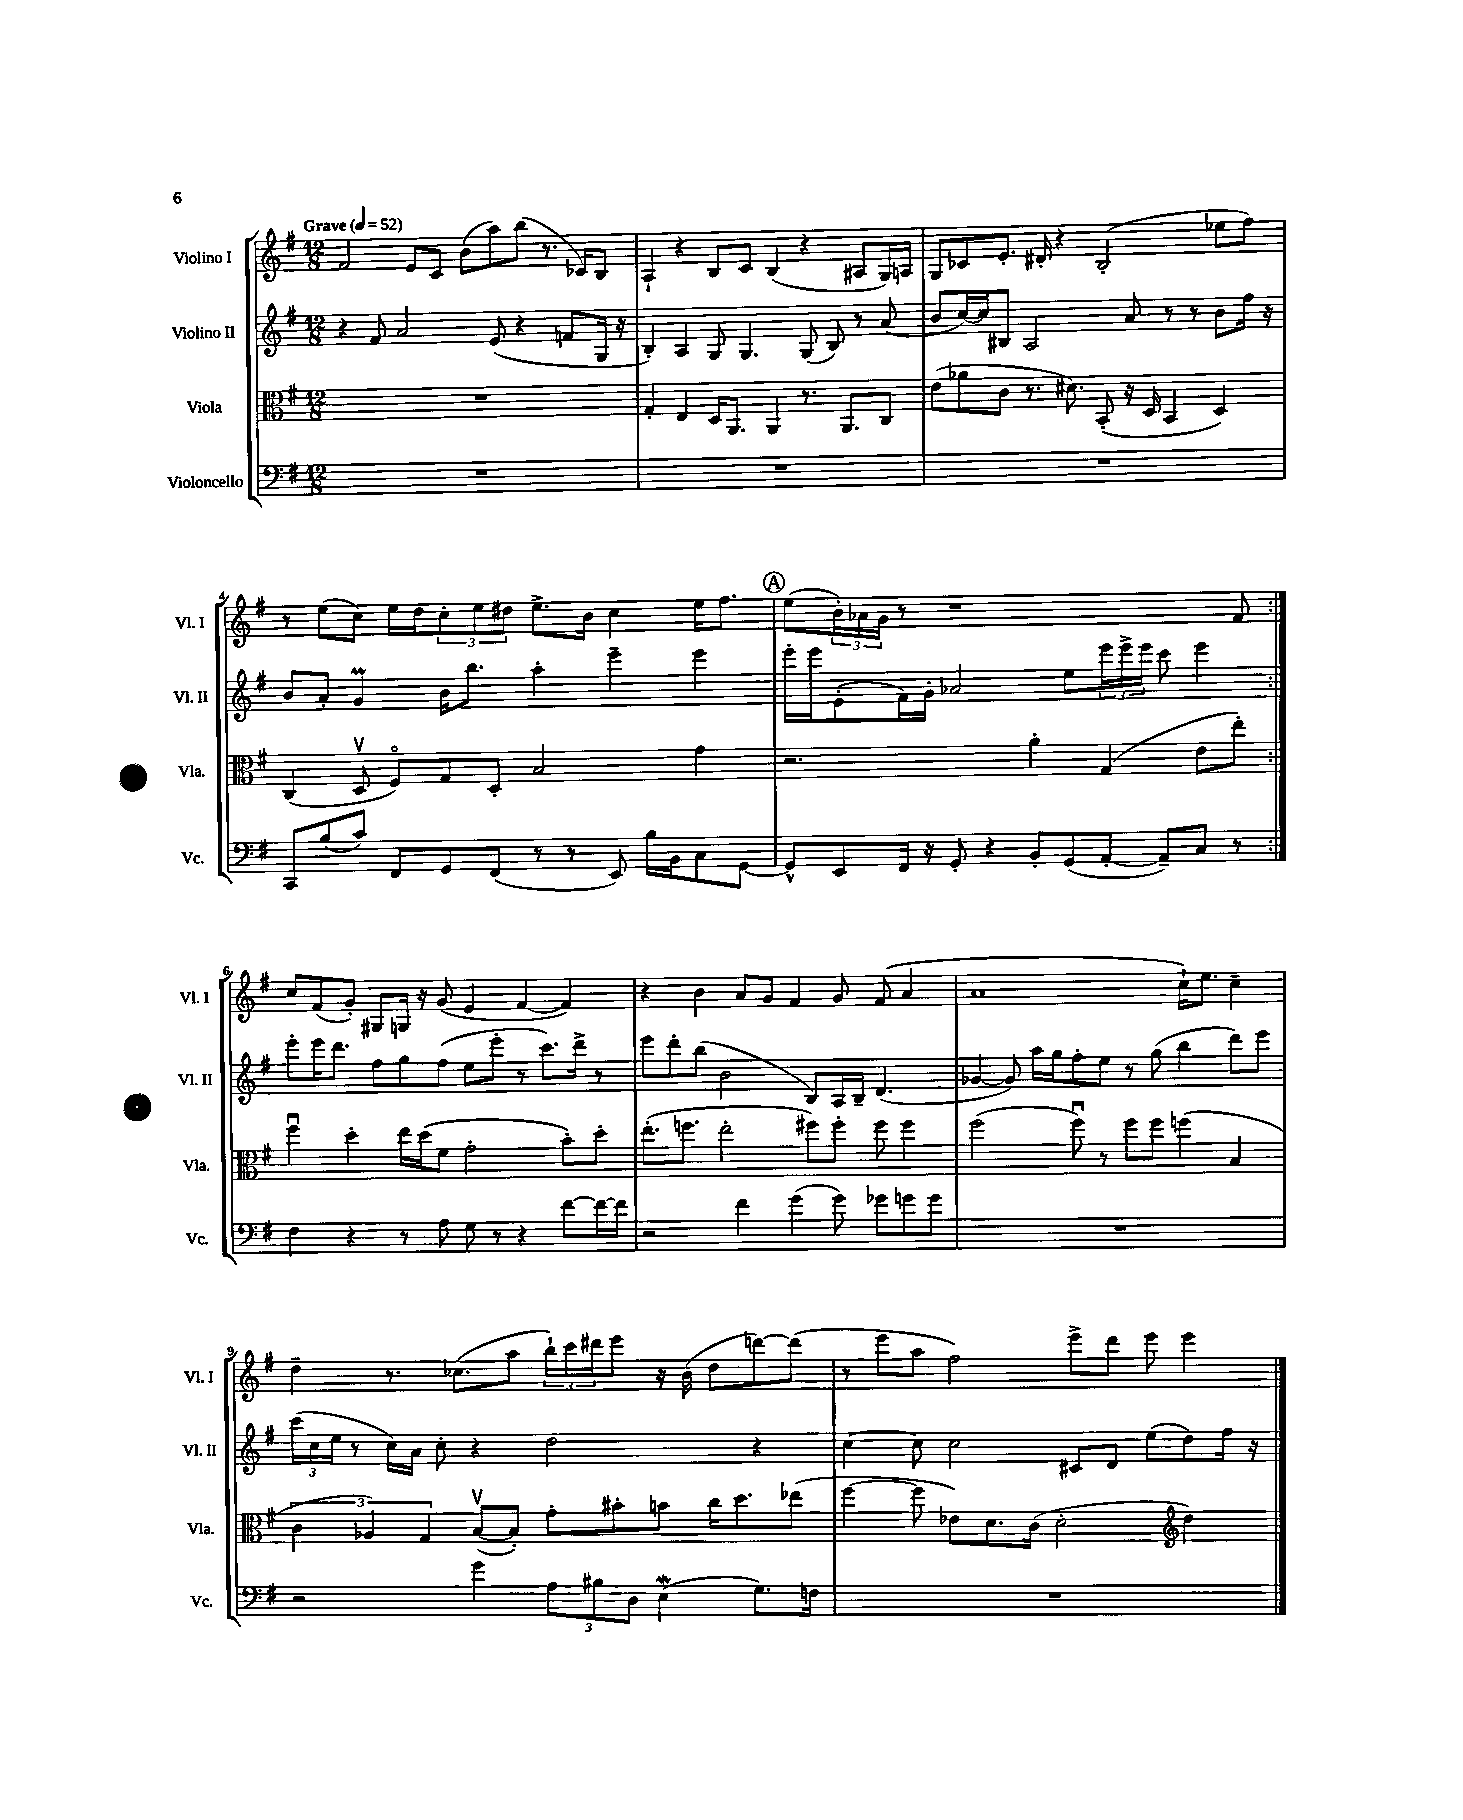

**kern	**kern	**kern	**kern
*part4	*part3	*part2	*part1
*staff4	*staff3	*staff2	*staff1
*I"Violoncello	*I"Viola	*I"Violino II	*I"Violino I
*I'Vc.	*I'Vla.	*I'Vl. II	*I'Vl. I
*clefF4	*clefC3	*clefG2	*clefG2
*k[f#]	*k[f#]	*k[f#]	*k[f#]
*M12/8	*M12/8	*M12/8	*M12/8
*MM52	*MM52	*MM52	*MM52
=1	=1	=1	=1
!	!	!	!LO:TX:a:B:t=Grave
1.r	1.r	4r	2f#/
.	.	8f#/	.
.	.	2a/	.
.	.	.	8e/L
.	.	.	8c/J
.	.	.	(8b\L
.	.	(8e/	8aa\)
.	.	4r	(8bb\J
.	.	.	8.r
.	.	8fn/L	.
.	.	.	16c-X/KL)
.	.	16G/Jk	8B/J
.	.	16r	.
=2	=2	=2	=2
1.r	4G'/	4B'/)	4A`/
.	4E/	4A/	4r
.	16D/KL	8G/	8B/L
.	8.AA/J	.	.
.	.	4.G/	8c/J
.	4AA/	.	(4B/
.	8.r	(8G/	4r
.	.	8B/)	.
.	8.AA/L	.	.
.	.	8r	8A#X/L
.	8C/J	(8a/	16G/L)
.	.	.	16An/JJ
=3	=3	=3	=3
1.r	(8e\L	8b/L	8G/L
.	8a-X\	[16cc/L)	8c-X/
.	.	16cc/J]	.
.	8c\J	8B#X/J	8.e'/J
.	8.r	2A/	.
.	.	.	16d#X'/
.	.	.	4r
.	8.d#X\)	.	.
.	(8BB'/	.	(2B'/
.	16r	8a/	.
.	16D/	.	.
.	4BB/	8r	.
.	.	8r	.
.	4D/)	8b\L	8ee-X\L
.	.	16ff#\Jk	8ff#\J)
.	.	16r	.
!!LO:LB:g=z
=4	=4	=4	=4
8CC/L	(4C/	8b/L	8r
(8B/	.	8a'/J	(8ee\L
8c/J)	8Dv/	4gM/	8cc\J)
8FF#/L	8F#/L)	.	16ee\LL
.	.	.	16dd\J
8GG/	8G/	16b\KL	12cc'\
.	.	8.bb\J	.
.	.	.	12ee\
(8FF#/J	8D'/J	.	.
.	.	.	12dd#X\J
8r	2B/	4aa'\	8.ee^\L
8r	.	.	.
.	.	.	16b\Jk
8EE/)	.	4eee~\	4cc\
16B\LL	.	.	.
16BB\J	.	.	.
8C\	4g\	4eee\	16ee\KL
.	.	.	8.ff#\J
[8GG\J	.	.	.
!!LO:REH:place=s1:t=A
=5	=5	=5	=5
8GG^^/L]	2.r	16eee'\LL	(8ee\L
.	.	16eee\J	.
8EE/	.	(8e'\	24b'\L)
.	.	.	24a-X\
.	.	.	24g\JJ
16FF#/Jk	.	16f#\L)	8r
16r	.	16g'\JJ	.
8GG'/	.	2a-X/	1r
4r	.	.	.
8BB'/L	4a'\	.	.
(8GG/	.	8ee\L	.
[8AA'/J	(4G/	24eee\L	.
.	.	24eee^\	.
.	.	24eee\JJ	.
8AA~/L])	.	8ccc\	.
8C/J	8e\L	4eee\	.
8r	8ee'\J)	.	8f#/
!!LO:LB:g=z
=6:|!	=6:|!	=6:|!	=6:|!
4F#\	4ff#u\	8eee'\L	8cc/L
.	.	16eee\K	(8f#/
.	.	8.ddd\J	.
4r	4dd'\	.	8g'/J)
.	.	8ff#\L	8G#X/L
8r	16ee\LL	8gg\	16Gn/Jk
.	(16dd\J	.	16r
8A\	8f#\J	(8ff#\J	(8g/
8G\	2g'\	8ee\L	4e/
8r	.	8eee'\J	.
4r	.	8r	[4f#/
.	.	8.ccc\L)	.
[8f#\L	8b'\L)	.	4f#/])
.	.	16ddd^\Jk	.
16f#\L_	8dd'\J	8r	.
16f#\JJ]	.	.	.
=7	=7	=7	=7
2r	(8.ee'\L	8eee\L	4r
.	.	8ddd'\	.
.	8.ffn\J	.	.
.	.	(8bb\J	4b\
.	2ee'\	2b\	.
4f#\	.	.	8a/L
.	.	.	8g/J
(4g\	.	.	4f#/
.	8ff#X\L)	8B/L)	.
8g\)	8ff#'\J	16A/L	8g/
.	.	16B~/JJ	.
8g-X\L	8ff#\	(4.d/	(8f#/
8gn\	4ff#\	.	4a/
8g\J	.	.	.
=8	=8	=8	=8
1.r	(2ff#\	[4g-X/	1a
.	.	8g-/])	.
.	.	16aa\LL	.
.	.	16gg\J	.
.	8ff#u\)	8ff#'\	.
.	8r	8ee\J	.
.	8ff#\L	8r	.
.	8ff#\J	(8gg\	.
.	(4ffn\	4bb\	16cc`\KL)
.	.	.	8.ee\J
.	4B/	8ddd\L)	4cc~\
.	.	8eee\J	.
!!LO:LB:g=z
=9	=9	=9	=9
2r	6c\	(24ccc\LL	4dd~\
.	.	24cc\	.
.	.	24ee\JJ	.
.	.	8r	.
.	6A-X/)	.	.
.	.	16cc\LL)	8.r
.	.	16a\JJ	.
.	6G/	.	.
.	.	8cc'\	.
.	.	.	(8.cc-X\L
4g\	([8Bv/L	4r	.
.	8B'/J])	.	8aa\J
12A\L	8g'\L	2dd\	24bb`\LL)
.	.	.	24ccc\
12B#X\	.	.	24ddd#X\J
.	8b#X'\	.	8eee\J
12D\J	.	.	.
(4EW\	8bn\J	.	16r
.	.	.	(16b\
.	16cc\KL	.	8dd\L
.	8.dd\	.	.
8.G\L)	.	4r	[8dddn\)
.	(8ee-X\J	.	(8ddd\J]
16Fn\Jk	.	.	.
=10	=10	=10	=10
1.r	[4ff#\	[4cc\	8r
.	.	.	8eee\L
.	8ff#\]	8cc\]	8aa\J
.	8e-X\L)	2cc\	2ff#\)
.	8.d\	.	.
.	(16c\Jk	.	.
.	2d'\	.	.
.	.	8c#X/L	8eee^\L
.	.	8d/J	8ddd\J
.	.	(8ee\L	8eee\
*	*clefG2	*	*
.	4dd\)	8dd\)	4eee\
.	.	16ff#\Jk	.
.	.	16r	.
==	==	==	==
*-	*-	*-	*-
